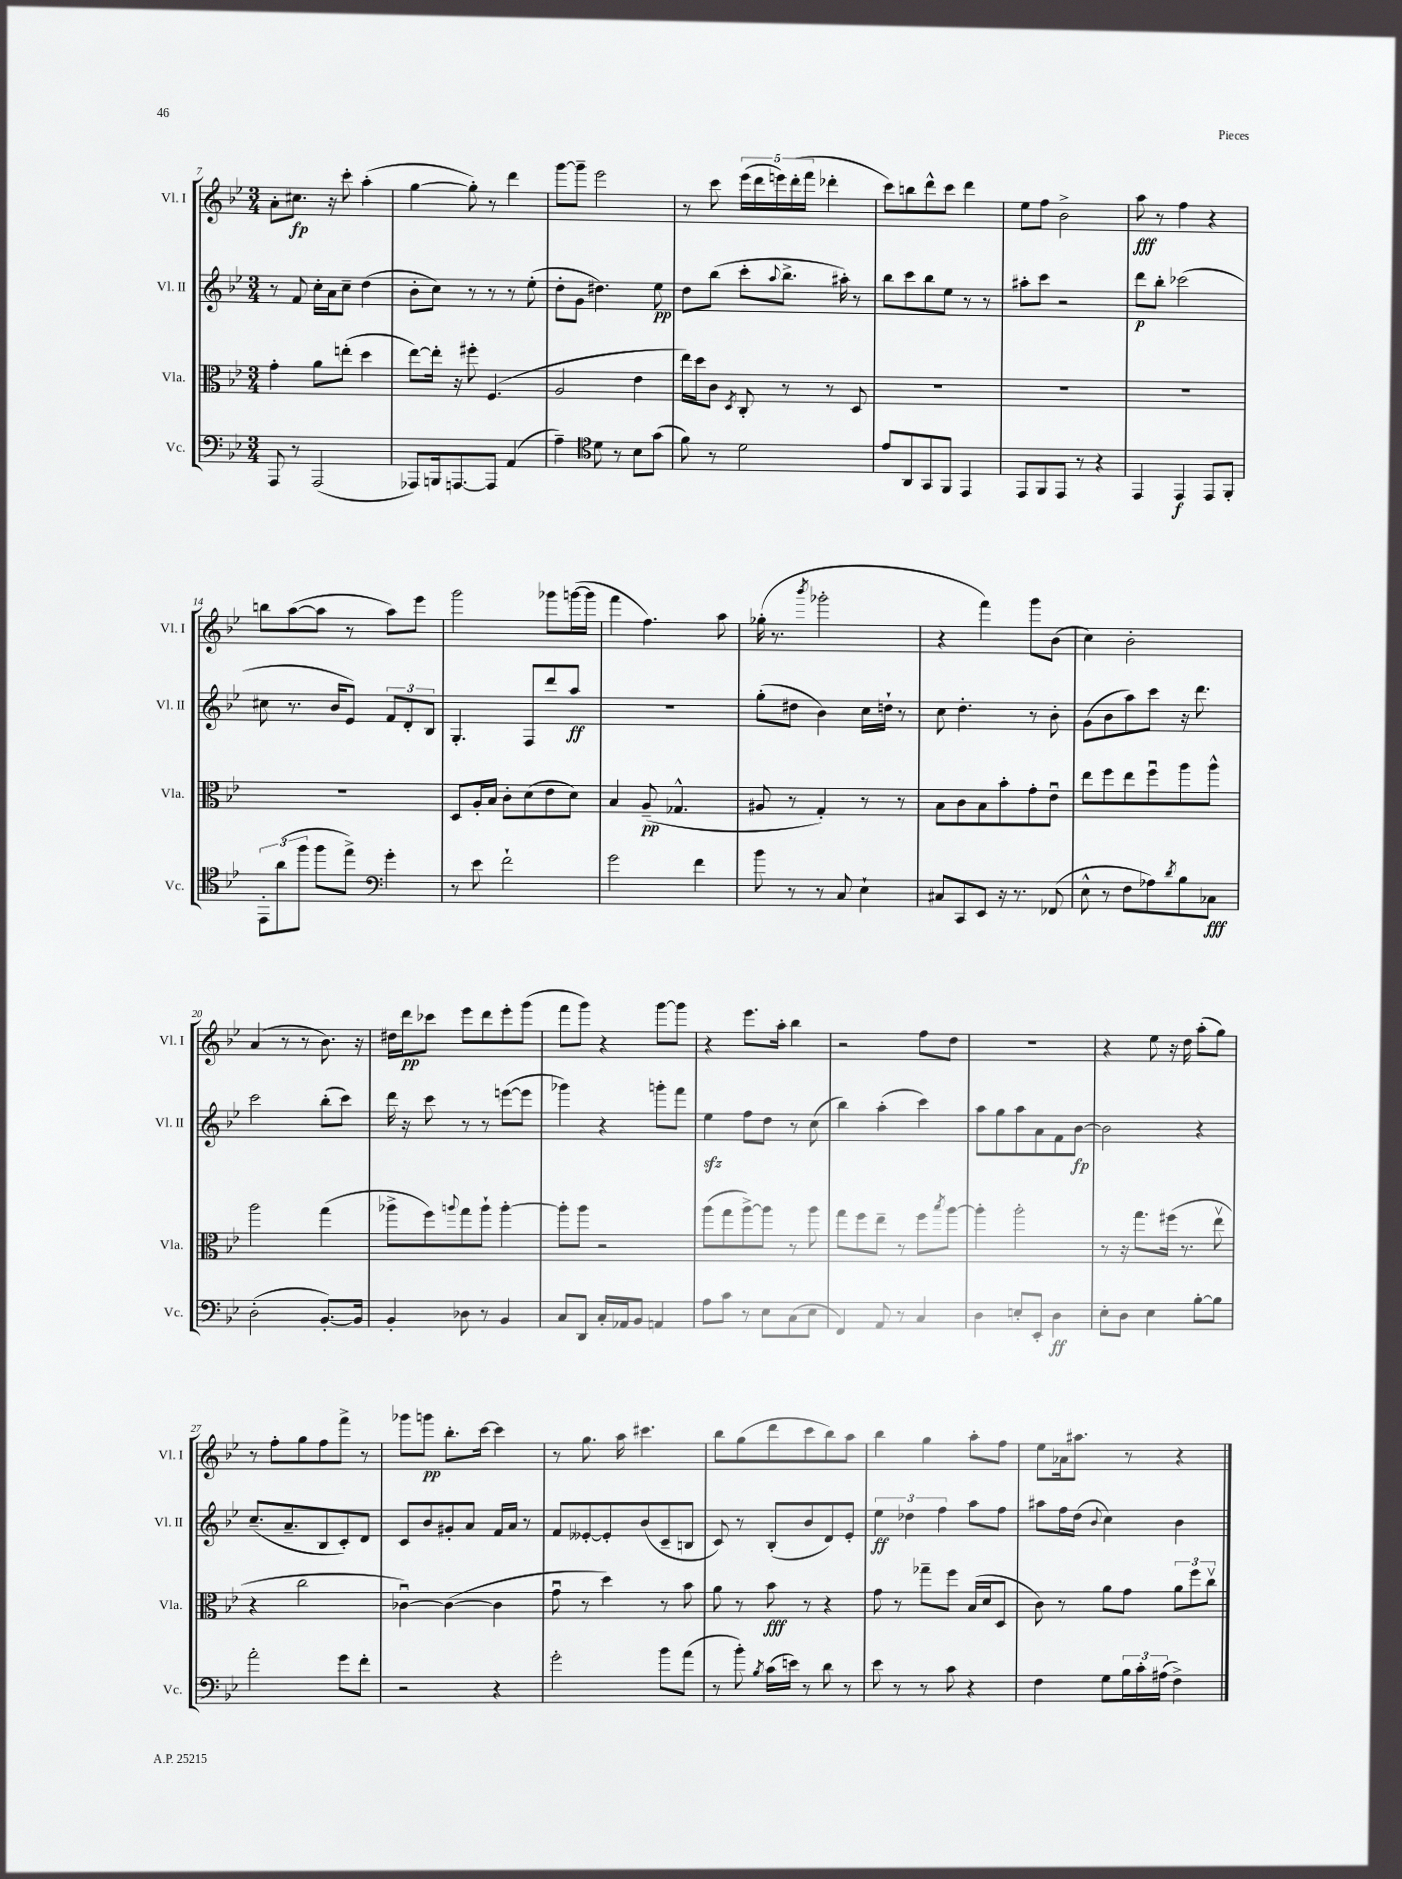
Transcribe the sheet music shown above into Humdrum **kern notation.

**kern	**dynam	**kern	**dynam	**kern	**dynam	**kern	**dynam
*part4	*part4	*part3	*part3	*part2	*part2	*part1	*part1
*staff4	*staff4	*staff3	*staff3	*staff2	*staff2	*staff1	*staff1
*I"Vc.	*	*I"Vla.	*	*I"Vl. II	*	*I"Vl. I	*
*I'Vc.	*	*I'Vla.	*	*I'Vl. II	*	*I'Vl. I	*
*clefF4	*	*clefC3	*	*clefG2	*	*clefG2	*
*k[b-e-]	*	*k[b-e-]	*	*k[b-e-]	*	*k[b-e-]	*
*M3/4	*	*M3/4	*	*M3/4	*	*M3/4	*
=7	=7	=7	=7	=7	=7	=7	=7
8AAA/	.	4g'\	.	8r	.	8a'\L	.
8r	.	.	.	8f/	.	8.cc#X\J	fp
(2AAA/	.	8a\L	.	16cc'\LL	.	.	.
.	.	.	.	16a\J	.	16r	.
.	.	(8een'\J	.	8cc~\J	.	8ccc'\	.
.	.	4dd\	.	(4dd\	.	(4aa'\	.
=8	=8	=8	=8	=8	=8	=8	=8
8AAA-X/L)	.	[8ee-\L)	.	8b-'\L	.	[4gg\	.
16BBBn/k	.	16ee-'\Jk]	.	8cc\J)	.	.	.
[8.AAAn/	.	16r	.	.	.	.	.
.	.	8ff#X'\	.	8r	.	8gg'\])	.
8AAA/J]	.	(4.F/	.	8r	.	8r	.
(4AA/	.	.	.	8r	.	4ddd\	.
.	.	.	.	(8ee-'\	.	.	.
=9	=9	=9	=9	=9	=9	=9	=9
4A~\)	.	2A/	.	8dd'\L	.	[8ggg\L	.
.	.	.	.	8g\J	.	8ggg~\J]	.
*clefC4	*	*	*	*	*	*	*
8d\	.	.	.	4.dd#X\)	.	2eee-\	.
8r	.	.	.	.	.	.	.
8B-\L	.	4e-\	.	.	.	.	.
(8g\J	.	.	.	8ee-\	pp	.	.
=10	=10	=10	=10	=10	=10	=10	=10
8f\)	.	16ee-\LL)	.	8dd\L	.	8r	.
.	.	16dd\J	.	.	.	.	.
8r	.	8c\J	.	(8bb-\J	.	8ccc\	.
.	.	8qD/	.	.	.	.	.
2d\	.	8C'/	.	8ccc'\L	.	(20eee-\LL	.
.	.	.	.	.	.	20ddd\	.
.	.	.	.	.	.	20eeen\)	.
.	.	.	.	8qqaa/	.	.	.
.	.	8r	.	8.bb-^\J	.	.	.
.	.	.	.	.	.	(20ddd'\	.
.	.	.	.	.	.	20fff\JJ	.
.	.	8r	.	.	.	4ddd-X'\	.
.	.	.	.	16aa#X'\)	.	.	.
.	.	8D/	.	8r	.	.	.
=11	=11	=11	=11	=11	=11	=11	=11
8e-/L	.	2.r	.	8bb-\L	.	8ccc\L)	.
8AA/	.	.	.	8ccc\	.	8bbn\	.
8GG/	.	.	.	8bb-\	.	8ddd^^\	.
8FF/J	.	.	.	8ee-\J	.	8ccc\J	.
4EE-/	.	.	.	8r	.	4ddd\	.
.	.	.	.	8r	.	.	.
=12	=12	=12	=12	=12	=12	=12	=12
8EE-/L	.	2.r	.	8aa#X'\L	.	8ee-\L	.
8FF/	.	.	.	8ccc\J	.	8ff\J	.
8EE-/J	.	.	.	2r	.	2b-^\	.
8r	.	.	.	.	.	.	.
4r	.	.	.	.	.	.	.
=13	=13	=13	=13	=13	=13	=13	=13
4EE-/	.	2.r	.	8ddd\L	p	8aa\	fff
.	.	.	.	8bb-'\J	.	8r	.
4EE-/	f	.	.	(2ccc-X\	.	4ff\	.
8EE-/L	.	.	.	.	.	4r	.
8FF'/J	.	.	.	.	.	.	.
!!LO:LB:g=z
=14	=14	=14	=14	=14	=14	=14	=14
12EE-'\L	.	2.r	.	8cc#X\	.	8bbn\L	.
(12a\	.	.	.	.	.	.	.
.	.	.	.	8.r	.	([8aa\	.
12ff\J	.	.	.	.	.	.	.
8ff\L	.	.	.	.	.	8aa\J]	.
.	.	.	.	16b-/KL	.	.	.
8ee-^\J)	.	.	.	8e-/J)	.	8r	.
*clefF4	*	*	*	*	*	*	*
4g'\	.	.	.	12f/L	.	8aa\L)	.
.	.	.	.	12d'/	.	.	.
.	.	.	.	.	.	8eee-\J	.
.	.	.	.	12B-/J	.	.	.
=15	=15	=15	=15	=15	=15	=15	=15
8r	.	8D/L	.	4.G'/	.	2ggg\	.
8e-\	.	16A'/L	.	.	.	.	.
.	.	16B-/JJ	.	.	.	.	.
2f`\	.	8c'\L	.	.	.	.	.
.	.	(8d\	.	8F/L	.	.	.
.	.	8e-\	.	8ddd/	.	8ggg-X\L	.
.	.	8d\J)	.	8aa/J	ff	([16gggn\L	.
.	.	.	.	.	.	16ggg\JJ]	.
=16	=16	=16	=16	=16	=16	=16	=16
2g\	.	4B-/	.	2.r	.	4fff\	.
.	.	(8A~/	pp	.	.	4.ff\)	.
.	.	4.G-X^^/	.	.	.	.	.
4f\	.	.	.	.	.	.	.
.	.	.	.	.	.	8aa\	.
=17	=17	=17	=17	=17	=17	=17	=17
8b-\	.	8A#X/	.	(8gg'\L	.	(16gg-X'\	.
.	.	.	.	.	.	8.r	.
8r	.	8r	.	8dd#X\J	.	.	.
.	.	.	.	.	.	8qbbb-/	.
8r	.	4G'/)	.	4b-\)	.	2ggg-X'\	.
8C/	.	.	.	.	.	.	.
4E-`\	.	8r	.	16cc\LL	.	.	.
.	.	.	.	16ddn`\JJ	.	.	.
.	.	8r	.	8r	.	.	.
=18	=18	=18	=18	=18	=18	=18	=18
8C#X/L	.	8B-\L	.	8cc\	.	4r	.
8CC/	.	8c\	.	4.dd'\	.	.	.
8EE-/J	.	8B-\	.	.	.	4fff\)	.
16r	.	8b-'\	.	.	.	.	.
8.r	.	.	.	.	.	.	.
.	.	8g'\	.	8r	.	8ggg\L	.
(8FF-X/	.	8e-u\J	.	8b-'\	.	(8b-\J	.
=19	=19	=19	=19	=19	=19	=19	=19
8E-^^\	.	8ee-\L	.	(8g\L	.	4cc\)	.
8r	.	8ff\	.	8b-\	.	.	.
8F\L	.	8ee-\	.	8aa\)	.	2b-'\	.
8A-X\)	.	8ffu\	.	8ccc\J	.	.	.
8qd/	.	.	.	.	.	.	.
8B-\	.	8aa\	.	16r	.	.	.
.	.	.	.	8.ddd\	.	.	.
8C-X\J	fff	8aa^^\J	.	.	.	.	.
!!LO:LB:g=z
=20	=20	=20	=20	=20	=20	=20	=20
(2D'\	.	2aa\	.	2ccc\	.	(4a/	.
.	.	.	.	.	.	8r	.
.	.	.	.	.	.	8r	.
[8.BB-'/L)	.	(4gg\	.	(8bb-'\L	.	8.b-\)	.
.	.	.	.	8ccc\J)	.	.	.
16BB-/Jk]	.	.	.	.	.	16r	.
=21	=21	=21	=21	=21	=21	=21	=21
4BB-'/	.	8aa-X^\L	.	16ddd\	.	16dd#X\LL	.
.	.	.	.	16r	.	16ddd\J	pp
.	.	8ff\)	.	8ccc\	.	8ccc-X\J	.
.	.	8qqaan/	.	.	.	.	.
8D-X\	.	8gg\	.	8r	.	8eee-\L	.
8r	.	8aa`\J	.	8r	.	8ddd\	.
4BB-/	.	[4aa'\	.	([8eeen\L	.	8eee-'\	.
.	.	.	.	8eee\J]	.	(8ggg\J	.
=22	=22	=22	=22	=22	=22	=22	=22
8C/L	.	8aa'\L]	.	4ggg-X\)	.	8fff\L	.
8DD/J	.	8aa\J	.	.	.	8ggg\J)	.
16C'/LL	.	2r	.	4r	.	4r	.
16AA-X/J	.	.	.	.	.	.	.
8BB-/J	.	.	.	.	.	.	.
4AAn/	.	.	.	8gggn'\L	.	[8ggg\L	.
.	.	.	.	8fff\J	.	8ggg\J]	.
=23	=23	=23	=23	=23	=23	=23	=23
8A\L	.	(8aa\L	.	4ee-zz\	.	4r	.
8c\J	.	8gg\	.	.	.	.	.
8r	.	[8aa^\)	.	8ff\L	.	8.eee-\L	.
8E-\L	.	8aa\J]	.	8dd\J	.	.	.
.	.	.	.	.	.	16aa'\Jk	.
(8C\	.	8r	.	8r	.	4bb-\	.
8E-\J	.	8aa\	.	(8cc\	.	.	.
=24	=24	=24	=24	=24	=24	=24	=24
4FF/)	.	8gg\L	.	4bb-\)	.	2r	.
.	.	8ff\	.	.	.	.	.
8AA/	.	8ee-~\J	.	(4aa'\	.	.	.
8r	.	8r	.	.	.	.	.
4C/	.	8ff\L	.	4ccc\)	.	8ff\L	.
.	.	8qbb-/	.	.	.	.	.
.	.	[8aa\J	.	.	.	8dd\J	.
=25	=25	=25	=25	=25	=25	=25	=25
4D\	.	4aa'\]	.	8aa\L	.	2.r	.
.	.	.	.	8gg\	.	.	.
8En'/L	.	2aa'\	.	8aa\	.	.	.
8EE-'/J	.	.	.	8a\	.	.	.
4D\	ff	.	.	8f\	.	.	.
.	.	.	.	[8b-\J	fp	.	.
=26	=26	=26	=26	=26	=26	=26	=26
8E-'\L	.	8r	.	2b-\]	.	4r	.
8D\J	.	16r	.	.	.	.	.
.	.	8.gg\L	.	.	.	.	.
4E-\	.	.	.	.	.	8ee-\	.
.	.	(16ff#X\Jk	.	.	.	16r	.
.	.	8.r	.	.	.	16dd\	.
[8B-'\L	.	.	.	4r	.	(8aa'\L	.
8B-\J]	.	8ee-v\	.	.	.	8gg\J)	.
!!LO:LB:g=z
=27	=27	=27	=27	=27	=27	=27	=27
2a'\	.	4r	.	(8.cc~/L	.	8r	.
.	.	.	.	.	.	8ff'\L	.
.	.	.	.	8.a~/	.	.	.
.	.	2cc\	.	.	.	8gg\	.
.	.	.	.	8B-/	.	8ff\	.
8g\L	.	.	.	8c'/)	.	8fff^\J	.
8f'\J	.	.	.	8d/J	.	8r	.
=28	=28	=28	=28	=28	=28	=28	=28
2r	.	[4c-Xu\)	.	8c/L	.	8ggg-X\L	.
.	.	.	.	8b-/	.	8gggn\J	pp
.	.	(4c-\_	.	8g#X'/	.	8.bb-'\L	.
.	.	.	.	8a/J	.	.	.
.	.	.	.	.	.	[16ccc\Jk	.
4r	.	4c-\]	.	16f/LL	.	4ccc\]	.
.	.	.	.	16a/JJ	.	.	.
.	.	.	.	8r	.	.	.
=29	=29	=29	=29	=29	=29	=29	=29
2g'\	.	8gu\	.	8f/L	.	8r	.
.	.	8r	.	[8e--X'/	.	8.gg\	.
.	.	4dd\)	.	8e--'/]	.	.	.
.	.	.	.	.	.	16aa\	.
.	.	.	.	(8b-/	.	4.ccc#X\	.
8b-\L	.	8r	.	8c~/	.	.	.
(8a\J	.	8b-\	.	8Bn/J	.	.	.
=30	=30	=30	=30	=30	=30	=30	=30
8r	.	8a\	.	8c/)	.	8bb-\L	.
8b-'\)	.	8r	.	8r	.	(8gg\	.
8qB-/	.	.	.	.	.	.	.
(16c\LL	.	8b-\	fff	(8B-'/L	.	8ddd\	.
16en\JJ)	.	.	.	.	.	.	.
8r	.	8r	.	8b-/	.	8ccc\	.
8d\	.	4r	.	8d/)	.	8bb-\)	.
8r	.	.	.	8e-'/J	.	8aa\J	.
=31	=31	=31	=31	=31	=31	=31	=31
8e-\	.	8g\	.	6ee-\	ff	4bb-\	.
8r	.	8r	.	.	.	.	.
.	.	.	.	6dd-X\	.	.	.
8r	.	8gg-X~\L	.	.	.	4gg\	.
.	.	.	.	6ff\	.	.	.
8c\	.	8ff\J	.	.	.	.	.
4r	.	(16B-/LL	.	8aa\L	.	8aa'\L	.
.	.	16d/J	.	.	.	.	.
.	.	8D/J	.	8ff\J	.	8ff\J	.
=32	=32	=32	=32	=32	=32	=32	=32
4F\	.	8c\)	.	8aa#X\L	.	8ee-\L	.
.	.	8r	.	16ff\L	.	16a-X\k	.
.	.	.	.	(16dd\JJ	.	8.aa#X\J	.
.	.	.	.	8qqb-/	.	.	.
8G\L	.	8a\L	.	4cc\)	.	.	.
24B-\L	.	8g\J	.	.	.	8r	.
24c'\	.	.	.	.	.	.	.
(24A#X\JJ	.	.	.	.	.	.	.
4F^\)	.	12a\L	.	4b-\	.	4r	.
.	.	12ff\	.	.	.	.	.
.	.	12ccv\J	.	.	.	.	.
==	==	==	==	==	==	==	==
*-	*-	*-	*-	*-	*-	*-	*-
